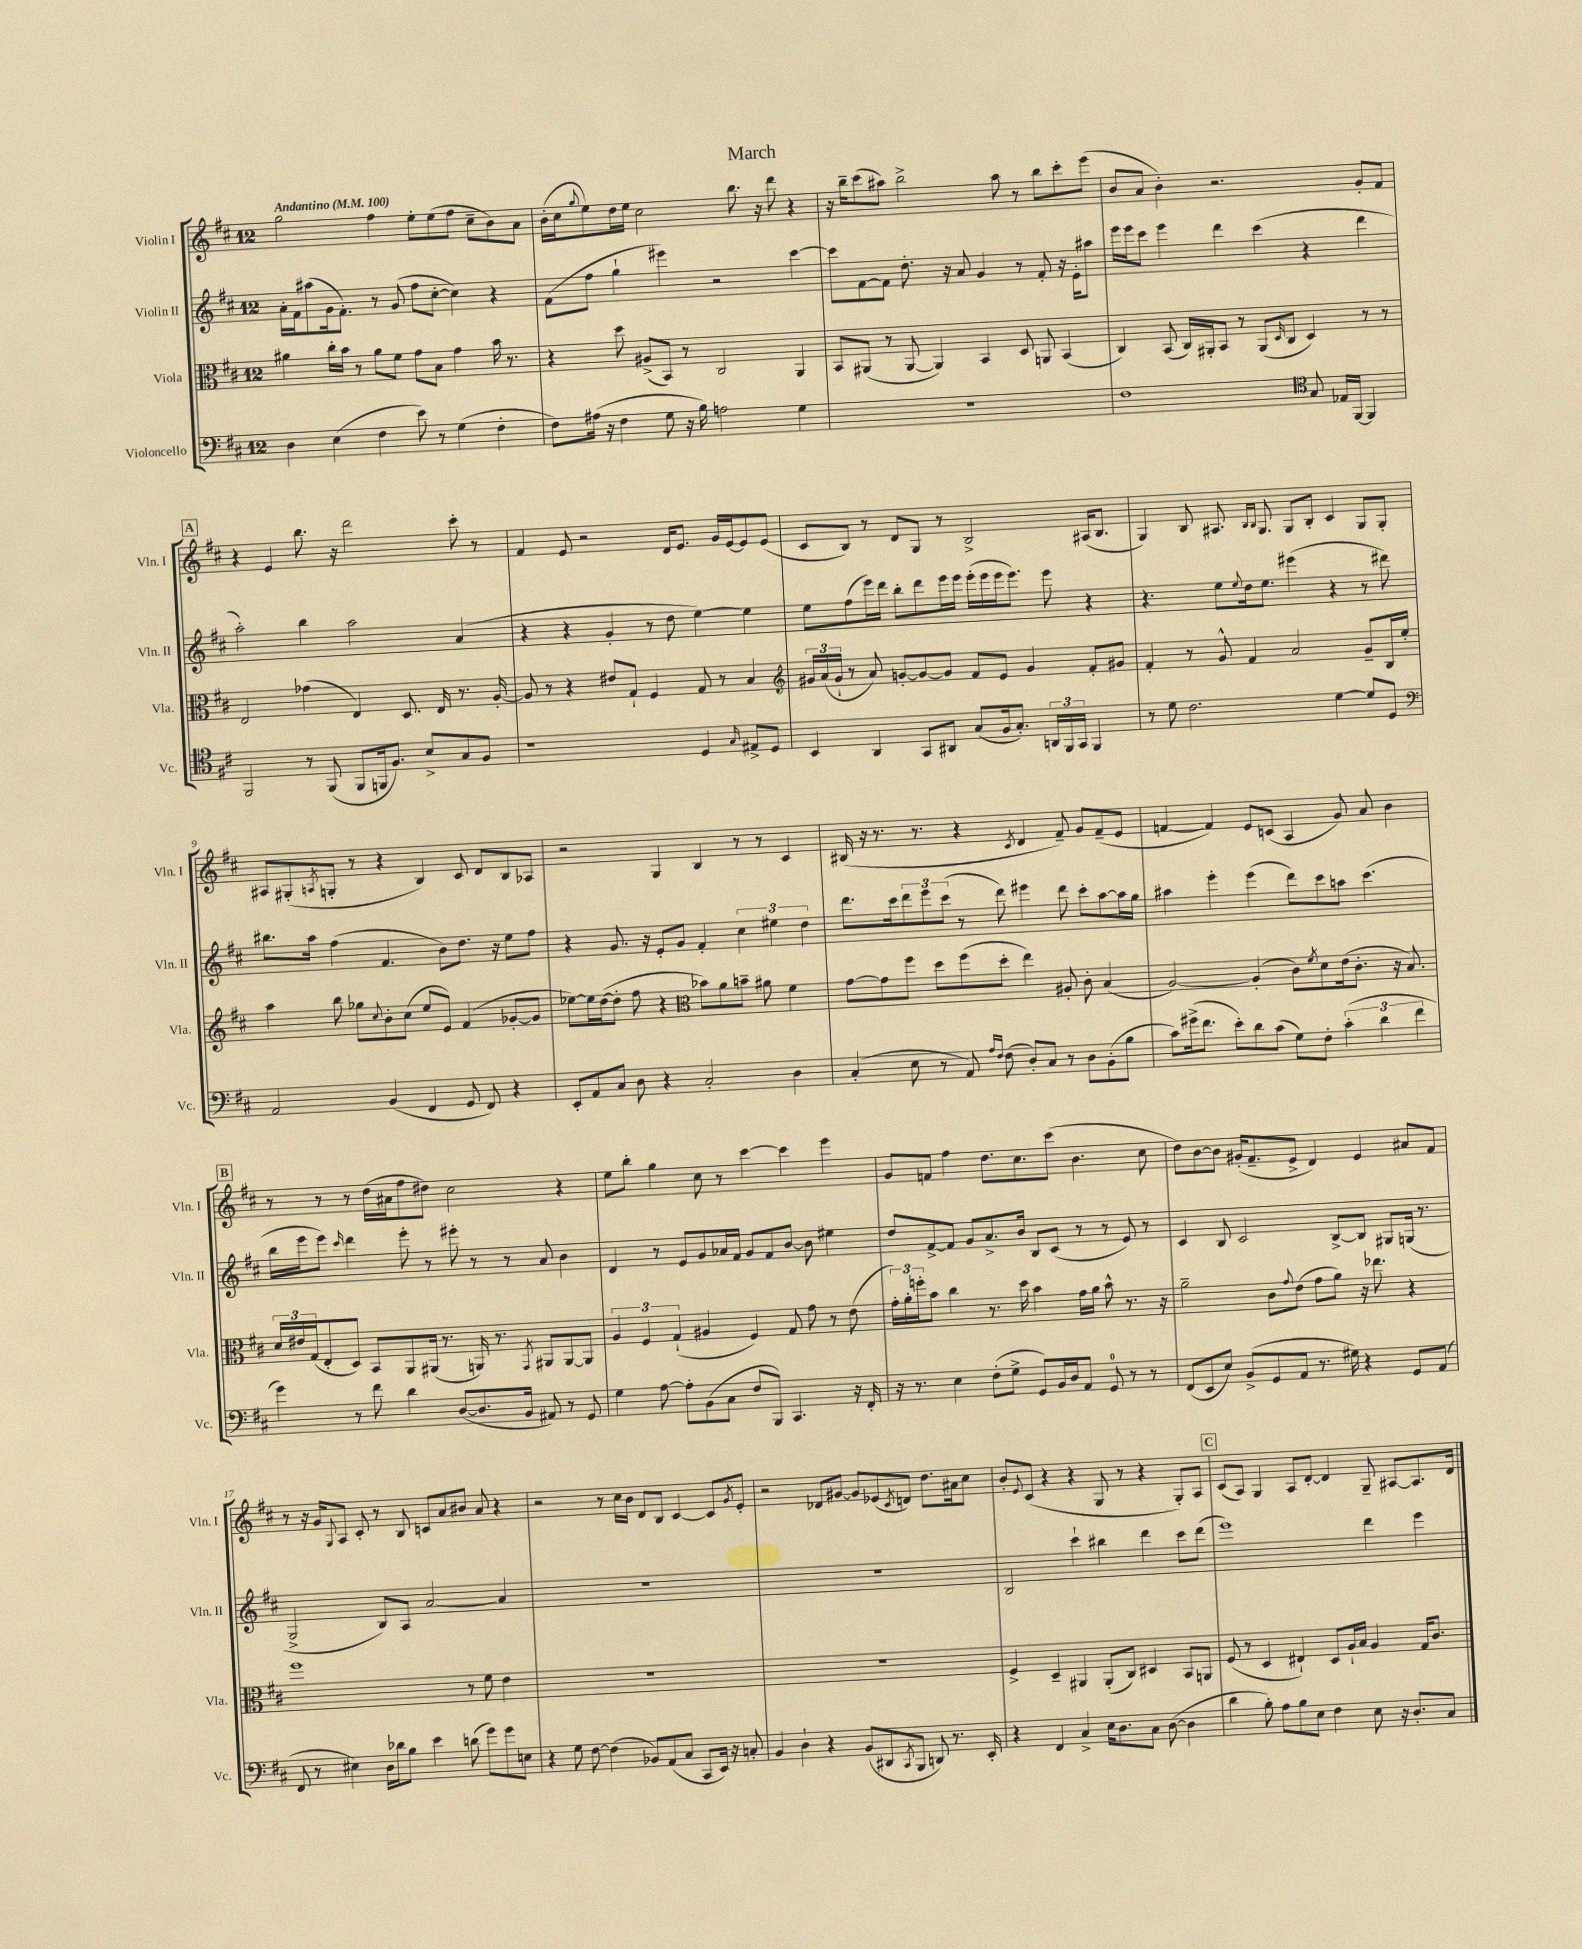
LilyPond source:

\header { title = "March" }
<<
\new StaffGroup <<
\new Staff = "s0" \with { instrumentName = "Violin I" shortInstrumentName = "Vln. I" } {
    \clef treble \key d \major \once \override Staff.TimeSignature.style = #'single-digit \time 12/8 \tempo "Andantino" 4 = 100
    g''2 fis''4 e''8-. e''8( fis''8 cis''8-- b'8) a'8 |
    b'16-.( cis''16 \appoggiatura { g''8 } e''8) d''16 e''16 cis''2 b''8. r16 d'''8 r4 |
    r16 b''16-- cis'''8( ais''8) b''2-> ais''8 r8 b''8 cis'''8-. e'''8( |
    b'8 a'8 b'4-.) r2. g'8-. fis'8 |
    \mark \markup { \box "A" } r4 e'4 b''8. r16 d'''2 cis'''8-. r8 |
    fis'4 e'8 r2 d'16 e'8. g'16 e'16~ e'8 e'8( |
    cis'8 b8) r8 d'8 g8 r8 b2-> ais16( b8. |
    g4) b8 ais8. \grace { b16 b16 } g8. g8 b8-. cis'4 g8 g8-. |
    ais8 gis8-.( \acciaccatura { a8 } g8-. r8 r4 b4) cis'8 d'8 b8 aes8 |
    r2 g4 b4 r8 r8 cis'4 |
    bis16( r16 r8. r8. r4 \acciaccatura { cis'8 } d'4 fis'8--) g'8 fis'8--( e'8 |
    f'4~ f'4) e'8 c'8( a4 g'8) a'8 b'4 |
    \mark \markup { \box "B" } r8 r8 r8 d''16( ais'16 fis''8 dis''8) cis''2 r4 |
    e''8 b''8-. g''4 cis''8 r8 cis'''4~ cis'''4 e'''4 |
    g'8 f'8 fis''4 d''8. cis''8. cis'''8( b'4. cis''8 |
    d''8) b'8~ b'8 gis'16-.( fis'8.-- e'8-> d'4) e'4 ais'8 fis'8 |
    r8 r16 g'16 \appoggiatura { g8 } a8 cis'8-. r8 b8 c'8 a'8 bis'8 a'8 r4 |
    r2 r8 cis''16 b'16 d'8 b8 cis'4~ cis'8 \acciaccatura { g'8 } e'8-. |
    r2 des'8 gis'8~ gis'8 ees'8( \acciaccatura { cis'8 } d'8) d''8. ais'16 cis''8 |
    b'8-. \appoggiatura { e'8 } cis'8( r4 r4 g8 r8 r4 g8-.) a8 |
    \mark \markup { \box "C" } cis'8( a8) g4 a8 d'8~-. d'4 g8-- ais8~ ais8. d'16 \bar "|." |
}
\new Staff = "s1" \with { instrumentName = "Violin II" shortInstrumentName = "Vln. II" } {
    \clef treble \key d \major \once \override Staff.TimeSignature.style = #'single-digit \time 12/8
    a'16-. fis'16 ais''8( g'16 fis'8.-.) r8 g'8( fis''8 cis''8~-. cis''4) r4 |
    fis'8( fis''8 g''4-! eis'''4) r2 cis'''4~ |
    cis'''8 fis'8~ fis'8 d''8.-. r16 a'8 g'4 r8 fis'8-. r16 e'16-. ais''8 |
    e'''16 e'''16 cis'''8 e'''4 d'''4 cis'''4( r4 d'''4 |
    \mark \markup { \box "A" } a''2-.) b''4 a''2 a'4( |
    r4 r4 g'4-. r8 d''8 e''4~) e''4 |
    e''8 fis''8( e'''16) d'''16 b''8-. d'''8 e'''16 e'''16 e'''16-.( e'''16 e'''16 e'''8.) e'''8 r4 |
    r4. e''8 \appoggiatura { e''8 } d''16 e''8. eis'''4( r4 r8 dis'''8) |
    bis''8. a''16 fis''4( fis'4. b'8) d''8. r16 e''8 fis''8 |
    r4 g'8. r16 e'8-. g'8 fis'4-. \tuplet 3/2 { cis''4 eis''4 d''4 } |
    d'''8. cis'''16 \tuplet 3/2 { d'''8 e'''8 cis'''8( } r8 d'''8) eis'''4 d'''8 cis'''8-. a''8~ a''16 g''16 |
    ais''4 e'''4-. e'''4( d'''8) cis'''8 a''8 cis'''4.( |
    \mark \markup { \box "B" } b''16 e'''16 e'''8) \grace { cis'''16 } d'''4 e'''8-. r8 eis'''8-. r8 r8 a'8 b'4 |
    d'4 r8 e'8 g'8 aes'16 fis'16 g'8 fis'8 b'8~ b'8 eis''4 |
    d''8 fis'8~-> fis'8 g'8 a'8.-> b'16 b8 cis'8( r8 r8 e'8) r8 |
    cis'4 b8 cis'2 b8~-> b8 gis8 g16( r8. |
    g2-> b8) a8 a'2~ a'4 |
    R1. |
    R1. |
    b2 cis'''4-! bis''4 d'''4 cis'''8 d'''8( |
    \mark \markup { \box "C" } e'''1) d'''4 e'''4 \bar "|." |
}
\new Staff = "s2" \with { instrumentName = "Viola" shortInstrumentName = "Vla." } {
    \clef alto \key d \major \once \override Staff.TimeSignature.style = #'single-digit \time 12/8
    ais'4 cis''16-. b'16 r8 ais'8 fis'8 g'8 b8 g'4 b'16 r8. |
    r4 d''8 ais8->( b,8) r8 cis2 a,4 |
    b,8 ais,8( r8 ais,8~ ais,4) b,4 d8 a,8 b,4( |
    cis4) b,8( cis16) ais,16-. b,8 r8 ais,8( \grace { d16 } cis8 d4) r8 r8 |
    \mark \markup { \box "A" } e2 ges'4( e4) d8. e16 r8. a16~-. |
    a8 r8 r4 eis'8 g8-! fis4 g8 r8 b4 |
    \clef treble \tuplet 3/2 { gis'16 a'16( gis'16-! } r8 a'8) g'8~-. g'8~ g'8 fis'8 e'8 g'4 fis'8-. gis'8 |
    fis'4-. r8 g'8-^ fis'4 a'2 g'8-- b16 e''16-. |
    a''4 b''8 ges''8 \appoggiatura { cis''8 } b'8-. cis''8( e''8 e'8) fis'4( ges'8~-. ges'8 |
    ees''8~) ees''16 d''16~( d''8-. fis''8 r4 \clef alto bes'8) a'8 b'8-- ais'8 fis'4 |
    g'8~ g'8 fis''8 d''8 fis''8( d''8-. e''4) ais8-. cis'8-. b4( |
    a2~) a4-.( cis'8) \acciaccatura { fis'8 } d'8 e'16( cis'8.-. r16 b8.) |
    \mark \markup { \box "B" } \tuplet 3/2 { d'16 eis'16 g16( } e8-. d8) b,8 a,8 ais,16( r8. a,16) r8. \acciaccatura { g,8 } ais,8 ais,8~ ais,8 |
    \tuplet 3/2 { a4 fis4 g4-!( } ais4 fis4) g8 g'8 r8 e'8( |
    \tuplet 3/2 { g'16-.) a'16-. f''16-. } b'8 cis''4 r8. d''16 b'4 g'16 a'16 b'8-^ r8. r16 |
    a'2-- cis'8 \appoggiatura { g'8 } e'8( g'8 a'8) r16 ees''8. r4 |
    fis''1 r8 fis'8 e'4 |
    R1. |
    R1. |
    fis4-> d4-- ais,4 ais,8-.( cis8) dis4 b,8 a,8 |
    \mark \markup { \box "C" } fis8( r8 d4 eis4-!) d8 a16-! b16 a4 g16 cis'8. \bar "|." |
}
\new Staff = "s3" \with { instrumentName = "Violoncello" shortInstrumentName = "Vc." } {
    \clef bass \key d \major \once \override Staff.TimeSignature.style = #'single-digit \time 12/8
    d4 e4( fis4 e'8) r8 g4( fis4-. |
    fis8) ais16( r16 fis4 g8 r16 b16) a2 g4 |
    R1. |
    fis1 \clef tenor g8 ees16 fis,16~ fis,4 |
    \mark \markup { \box "A" } fis,2 r8 fis,8( fis,8 f,16 fis8.) b8-> g8 fis8 |
    r1 d4 \grace { g16 } eis8-> d8 |
    b,4 a,4 g,8 ais,8 g8( fis16 g8.-.) \tuplet 3/2 { a,16 fis,16 g,16 } fis,4 |
    r8 d'8 cis'2. d'4~ d'8 d8 |
    \clef bass a,2 b,4( fis,4 g,8 fis,8) r4 |
    e,8-. a,8 cis8 d8 r4 cis2-. d4 |
    cis4-.( e8 r8 a,8) \grace { a16 fis16 } fis8( d8-.) cis8 r8 d8 b,8-.( b8 |
    cis'8) gis'16->( fis'8. e'8-.) d'8 cis'8( g8) fis8-. \tuplet 3/2 { cis'4-.( d'4 fis'4 } |
    \mark \markup { \box "B" } g'4) r8 fis'8 d'4 d8~( d8. b,16 ais,8) r8 g,8 |
    g4 a8~ a8-. b,8( cis8 fis8 b,,8) cis,4. r16 fis,16-. |
    r16 r8. e4 fis8-.( g8-> g,8) b,16 d16 a,8 g,8-0 r8 r8 |
    fis,8( e,8 e8) b,8->( g,8 a,8 r8. gis16) r4 g,8 a,8( |
    fis,8 r8 eis4) d16 des'16 b8 e'4 d'8( g'8) g'8 e8 |
    r4 g8 fis8~ fis4( bes,8) a,8( cis8 cis,8 e,16) r16 c8-. |
    b,4 d4-! r4 b,8( dis,8 \acciaccatura { cis,8 } b,,8 d,8) r8. e,16-. |
    r4 fis,4 cis4-> e16 d8. cis8 d8~( d4 |
    \mark \markup { \box "C" } d'4 b8-.) a8 b8 e8 fis4 e8 r16 d8.-. cis8 \bar "|." |
}
>>
>>
